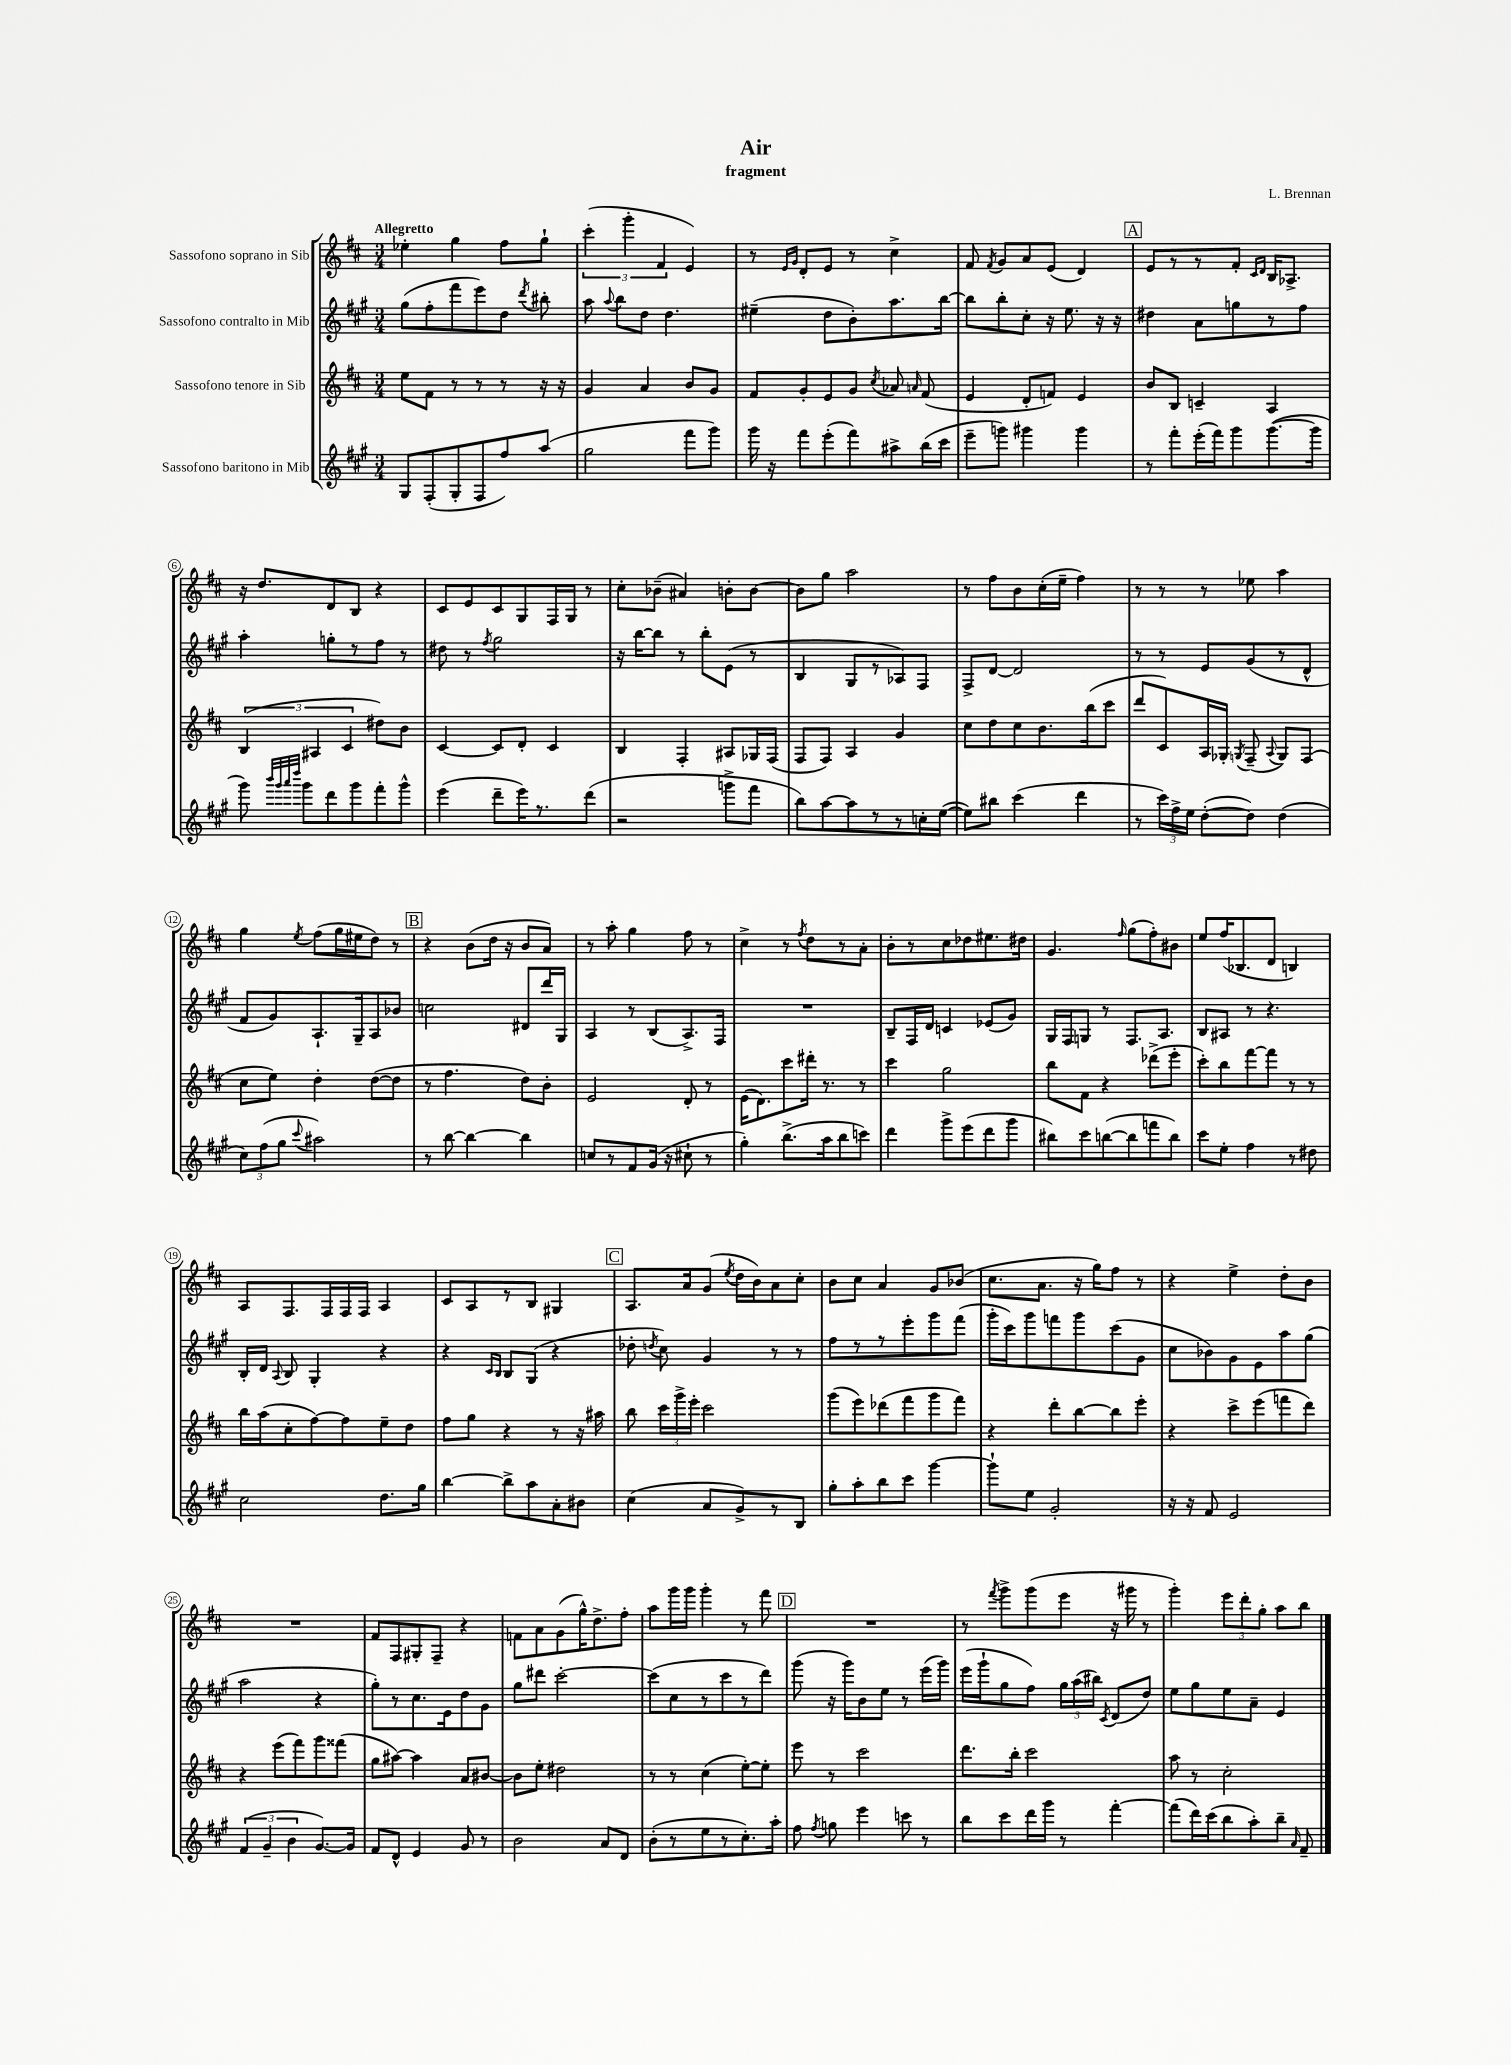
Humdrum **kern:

**kern	**kern	**kern	**kern
*part4	*part3	*part2	*part1
*staff4	*staff3	*staff2	*staff1
*I"Sassofono baritono in Mib	*I"Sassofono tenore in Sib	*I"Sassofono contralto in Mib	*I"Sassofono soprano in Sib
*clefG2	*clefG2	*clefG2	*clefG2
*k[f#c#g#]	*k[f#c#]	*k[f#c#g#]	*k[f#c#]
*M3/4	*M3/4	*M3/4	*M3/4
=1	=1	=1	=1
!	!	!	!LO:TX:a:B:t=Allegretto
8G#/L	8ee\L	(8gg#\L	4ee-X'\
(8F#'/	8f#\J	8ff#'\	.
8G#'/	8r	8fff#\	4gg\
8F#/	8r	8eee\)	.
8ff#/)	8r	8dd\J	8ff#\L
.	.	8qddd/	.
(8aa/J	16r	8bb#X'\	8gg`\J
.	16r	.	.
=2	=2	=2	=2
2gg#\	4g/	8aa\	(6ccc#'\
.	.	8qqaa/	.
.	.	8bb\L	.
.	.	.	6ggg'\
.	4a/	8dd\J	.
.	.	.	6f#/
.	.	4.dd\	.
8fff#\L	8b/L	.	4e/)
8ggg#\J)	8g/J	.	.
=3	=3	=3	=3
16ggg#\	8f#/L	(4ee#X~\	8r
16r	.	.	.
.	.	.	16qqe/LL
.	.	.	16qqg/JJ
8fff#\L	8g'/	.	8d'/L
(8eee'\	8e/	8dd\L	8e/J
8fff#\)	8g/J	8b'\)	8r
.	8qcc#/	.	.
8aa#X^\	8a-X/	8.aa\	4cc#^\
.	16qqan/	.	.
(16bb\L	(8f#/	.	.
16ccc#\JJ	.	[16bb\Jk	.
=4	=4	=4	=4
8eee~\L	4e/	8bb\L]	8f#/
.	.	.	8qf#/
8gggn\J)	.	8bb'\	8g/L
4ggg#X\	8d'/L	8cc#'\J	8a/
.	8fn/J)	16r	(8e/J
.	.	8.ee\	.
4ggg#\	4e/	.	4d/)
.	.	16r	.
.	.	16r	.
!!LO:REH:place=s1:t=A
=5	=5	=5	=5
8r	8b/L	4dd#X\	8e/L
8fff#'\L	8B/J	.	8r
(16eee'\L	4cn~/	8a\L	8r
16fff#\J)	.	.	.
8ggg#\	.	8ggn\	8f#'/J
.	.	.	16qqc#/LL
.	.	.	16qqd/JJ
([8.ggg#\	4A/	8r	16B/KL
.	.	.	8.A-X^/J
.	.	8ff#\J	.
16ggg#\Jk]	.	.	.
!!LO:LB:g=z
=6	=6	=6	=6
8ggg#\)	(6B/	4aa'\	16r
.	.	.	8.dd/L
32qqbbb/LLL	.	.	.
32qqggg#/	.	.	.
32qqaaa/	.	.	.
32qqdddd/JJJ	.	.	.
8ggg#\L	.	.	.
.	6A#X/	.	.
8ddd\	.	8ggn'\L	8d/
.	6c#/	.	.
8ggg#\	.	8r	8B/J
8fff#'\	8dd#X\L)	8ff#\J	4r
8ggg#^^\J	8b\J	8r	.
=7	=7	=7	=7
(4eee\	[4c#/	8dd#X\	8c#/L
.	.	8r	8e/
.	.	8qff#/	.
8ddd~\L	8c#/L]	2gg#\	8c#/
16eee\K)	8d'/J	.	8G/
8.r	.	.	.
.	4c#/	.	16F#/L
.	.	.	16G/JJ
(8ddd\J	.	.	8r
=8	=8	=8	=8
2r	4B/	16r	8cc#'\L
.	.	[16bb\KL	.
.	.	8bb\J]	(8b-X~\J
.	4F#'/	8r	4a#X/)
.	.	8bb'\L	.
8gggn^\L	8A#X/L	(8e\J	8bn'\L
8fff#\J	16G-X/L	8r	[8b\J
.	(16F#/JJ	.	.
=9	=9	=9	=9
8bb\L)	8F#/L	4B/	8b\L]
[8aa\	8F#/J)	.	8gg\J
8aa\]	4A/	8G#/L	2aa\
8r	.	8r	.
8r	4g/	8A-X/)	.
16ccn'\L	.	8F#/J	.
([16ee\JJ	.	.	.
=10	=10	=10	=10
8ee\L])	8cc#\L	8F#^/L	8r
8bb#X\J	8dd\	[8d/J	8ff#\L
(4ccc#\	8cc#\	2d/]	8b\
.	8.b\	.	(16cc#'\L
.	.	.	16ee~\JJ
4ddd\	.	.	4ff#\)
.	(16bb\k	.	.
.	8ccc#\J	.	.
=11	=11	=11	=11
8r	8ddd/L	8r	8r
24ccc#\LL)	8c#/)	8r	8r
24ff#^\	.	.	.
24ee\JJ	.	.	.
([8dd'\L	16A/L	8e/L	8r
.	16G-X'/JJ	.	.
.	8qGn/	.	.
8dd\J])	(8F#~/	(8g#/	8ee-X\
.	8qqA/	.	.
(4dd\	8G/L)	8r	4aa\
.	(8F#/J	8d^^/J	.
!!LO:LB:g=z
=12	=12	=12	=12
12cc#\L)	8cc#\L	8f#/L	4gg\
(12ff#\	.	.	.
.	8ee\J)	8g#/)	.
12gg#\J	.	.	.
8qqccc#/	.	.	8qee/
2aa#X\)	4dd'\	8.A`/	(8ff#\L
.	.	.	16gg\L
.	.	16G#~/k	16ee#X\J
.	([8dd\L	8A/	8dd\J)
.	8dd\J]	8b-X/J	8r
!!LO:REH:place=s1:t=B
=13	=13	=13	=13
8r	8r	2ccn\	4r
[8bb\	4.ff#\	.	.
4bb\_	.	.	(8b\L
.	.	.	16dd\Jk
.	.	.	16r
4bb\]	8dd\L)	8d#X/L	8b/L
.	8b'\J	16ddd/L	8a/J)
.	.	16G#/JJ	.
=14	=14	=14	=14
8ccn/L	2e/	4A/	8r
8r	.	.	8aa'\
8f#/	.	8r	4gg\
(16g#/Jk	.	(8B/L	.
16r	.	.	.
8cc#X`\	8d'/	8.A^/)	8ff#\
8r	8r	.	8r
.	.	16F#/Jk	.
=15	=15	=15	=15
4gg#'\)	(16e\KL	2.r	4cc#^\
.	8.d\)	.	.
(8.bb^\L	8ccc#\	.	8r
.	.	.	8qff#/
.	16ddd#X'\Jk	.	8dd\L
16aa\k	8.r	.	.
8bb\	.	.	8r
8cccn\J)	8r	.	8a'\J
=16	=16	=16	=16
4ddd\	4ccc#\	8B~/L	8b'\L
.	.	16F#/L	8r
.	.	16d/JJ	.
8ggg#^\L	2gg\	4cn/	8cc#\
(8eee\	.	.	8dd-X\
8ddd\	.	(8e-X/L	8.ee#X\
8ggg#\J	.	8g#/J)	.
.	.	.	16dd#X\Jk
=17	=17	=17	=17
8bb#X\L)	8bb\L	16G#/LL	4.g/
.	.	16F#/J	.
8ccc#\	8f#\J	8Gn/J	.
([8bbn\	4r	8r	.
.	.	.	16qqff#/
8bb\]	.	8.F#/L	(8gg\L
8fffn\	(8ddd-X^\L	.	8ff#'\)
.	.	8.A/J	.
8bb\J)	8eee'\J	.	8b#X\J
=18	=18	=18	=18
8ccc#\L	8ccc#'\L)	8B/L	8ee/L
8ee'\J	8bb\	8A#X/J	(16ff#/K
.	.	.	8.B-X/
4ff#\	[8fff#\	8r	.
.	8fff#\J]	4.r	8d/J
8r	8r	.	4Bn/)
8dd#X\	8r	.	.
!!LO:LB:g=z
=19	=19	=19	=19
2cc#\	16bb\LL	16B'/LL	8A/L
.	(16aa\J	16d/JJ	.
.	.	8qqA/	.
.	8cc#'\	8B/	8.F#/
.	[8ff#\)	4G#'/	.
.	.	.	16F#/L
.	8ff#\]	.	16F#/
.	.	.	16F#/JJ
8.dd\L	8ee~\	4r	4A/
.	8dd\J	.	.
16gg#\Jk	.	.	.
=20	=20	=20	=20
[4bb\	8ff#\L	4r	8c#/L
.	8gg\J	.	8A/
.	.	16qqc#/LL	.
.	.	16qqB/JJ	.
8bb^\L]	4r	8B/L	8r
8aa\	.	(8G#/J	8B/J
8a'\	8r	4r	4G#X/
8b#X\J	16r	.	.
.	16aa#X\	.	.
!!LO:REH:place=s1:t=C
=21	=21	=21	=21
(4cc#\	8bb\	8dd-X'\	8.A/L
.	.	8qddn/	.
.	24ccc#\LL	8cc#\)	.
.	24ggg^\	.	.
.	.	.	16a/k
.	24eee'\JJ	.	.
8a/L	2ccc#\	4g#/	(8g/J
.	.	.	8qee/
8g#^/)	.	.	16dd\LL
.	.	.	16b\J)
8r	.	8r	8a\
8B/J	.	8r	8cc#'\J
=22	=22	=22	=22
8gg#'\L	(8ggg\L	8ff#\L	8b\L
8aa'\	8eee\)	8r	8cc#\J
8bb\	(8ddd-X\	8r	4a/
8ccc#\J	8fff#\	8eee'\	.
[4ggg#\	8ggg\	8ggg#\	8g/L
.	8fff#\J)	(8fff#\J	(8b-X/J
=23	=23	=23	=23
8ggg#`\L]	4r	16ggg#'\LL	8.cc#\L
.	.	16ccc#\J)	.
8ee\J	.	8ggg#\	.
.	.	.	8.a\J
2g#'/	8ddd'\L	8fffn\	.
.	[8bb\	8ggg#\	16r
.	.	.	16gg\KL)
.	8bb\]	(8ccc#\	8ff#\J
.	8eee'\J	8g#\J	8r
=24	=24	=24	=24
16r	4r	8cc#\L	4r
16r	.	.	.
8f#/	.	8b-X\)	.
2e/	8ccc#^\L	8g#\	4ee^\
.	(8eee\	8e\	.
.	8fffn\	8aa\	8dd'\L
.	8ddd\J)	(8gg#\J	8b\J
!!LO:LB:g=z
=25	=25	=25	=25
(6f#/	4r	2aa\	2.r
6g#~/	.	.	.
.	(8eee\L	.	.
6b\	.	.	.
.	8fff#\)	.	.
[8.g#/L)	8ggg\	4r	.
.	(8fff##X\J	.	.
16g#/Jk]	.	.	.
=26	=26	=26	=26
8f#/L	8gg\L	8gg#'\L)	8f#/L
8d^^/J	[8aa#X\J)	8r	8F#/
4e/	4aa#\]	8.cc#\	8G#X'/
.	.	.	8F#~/J
.	.	16e\k	.
8g#/	8a/L	8dd\	4r
8r	[8b#X/J	8g#\J	.
=27	=27	=27	=27
2b\	8b#\L]	8gg#\L	8fn\L
.	8ee'\J	8ddd#X\J	8a\
.	2dd#X\	[2ccc#'\	(8g\
.	.	.	16gg^^\K)
.	.	.	8.dd^\
8a/L	.	.	.
8d/J	.	.	8ff#'\J
=28	=28	=28	=28
(8b'\L	8r	(8ccc#\L]	8aa\L
8r	8r	8cc#\	16ggg\L
.	.	.	16ggg\JJ
8ee\	(4cc#\	8r	4ggg'\
8r	.	8ccc#\	.
8.cc#'\)	[8ee'\L)	8r	8r
.	8ee'\J]	8ddd\J)	8fff#\
16aa'\Jk	.	.	.
!!LO:REH:place=s1:t=D
=29	=29	=29	=29
8ff#\	8eee\	(8ggg#\	2.r
8qff#/	.	.	.
8ggn\	8r	16r	.
.	.	16ggg#\KL)	.
4eee\	2ccc#\	8b\	.
.	.	8ee\J	.
8cccn\	.	8r	.
8r	.	(16eee\LL	.
.	.	16ggg#\JJ)	.
=30	=30	=30	=30
8bb\L	8.ddd\L	(16eee\LL	8r
.	.	16ggg#`\J	.
.	.	.	8qfff#/
8ccc#\	.	8gg#\	8ggg^\L
.	16bb'\Jk	.	.
16ddd\L	2ccc#\	8ff#\J)	(8ggg\
16ggg#\JJ	.	.	.
8r	.	24gg#\LL	8eee\J
.	.	(24aa\	.
.	.	24bb#X\JJ)	.
.	.	8qc#/	.
[4fff#'\	.	(8d/L	16r
.	.	.	16ggg#X\
.	.	8dd/J)	8r
=31	=31	=31	=31
(8fff#\L]	8aa\	8ee\L	4ggg'\)
16ddd\L)	8r	8gg#\	.
(16ccc#\J	.	.	.
8bb\	2cc#'\	8ee\	12eee\L
.	.	.	12ddd'\
8aa'\)	.	8a~\J	.
.	.	.	12gg'\J
8bb~\J	.	4e/	8aa\L
16qqa/	.	.	.
8f#~/	.	.	8bb\J
==	==	==	==
*-	*-	*-	*-
